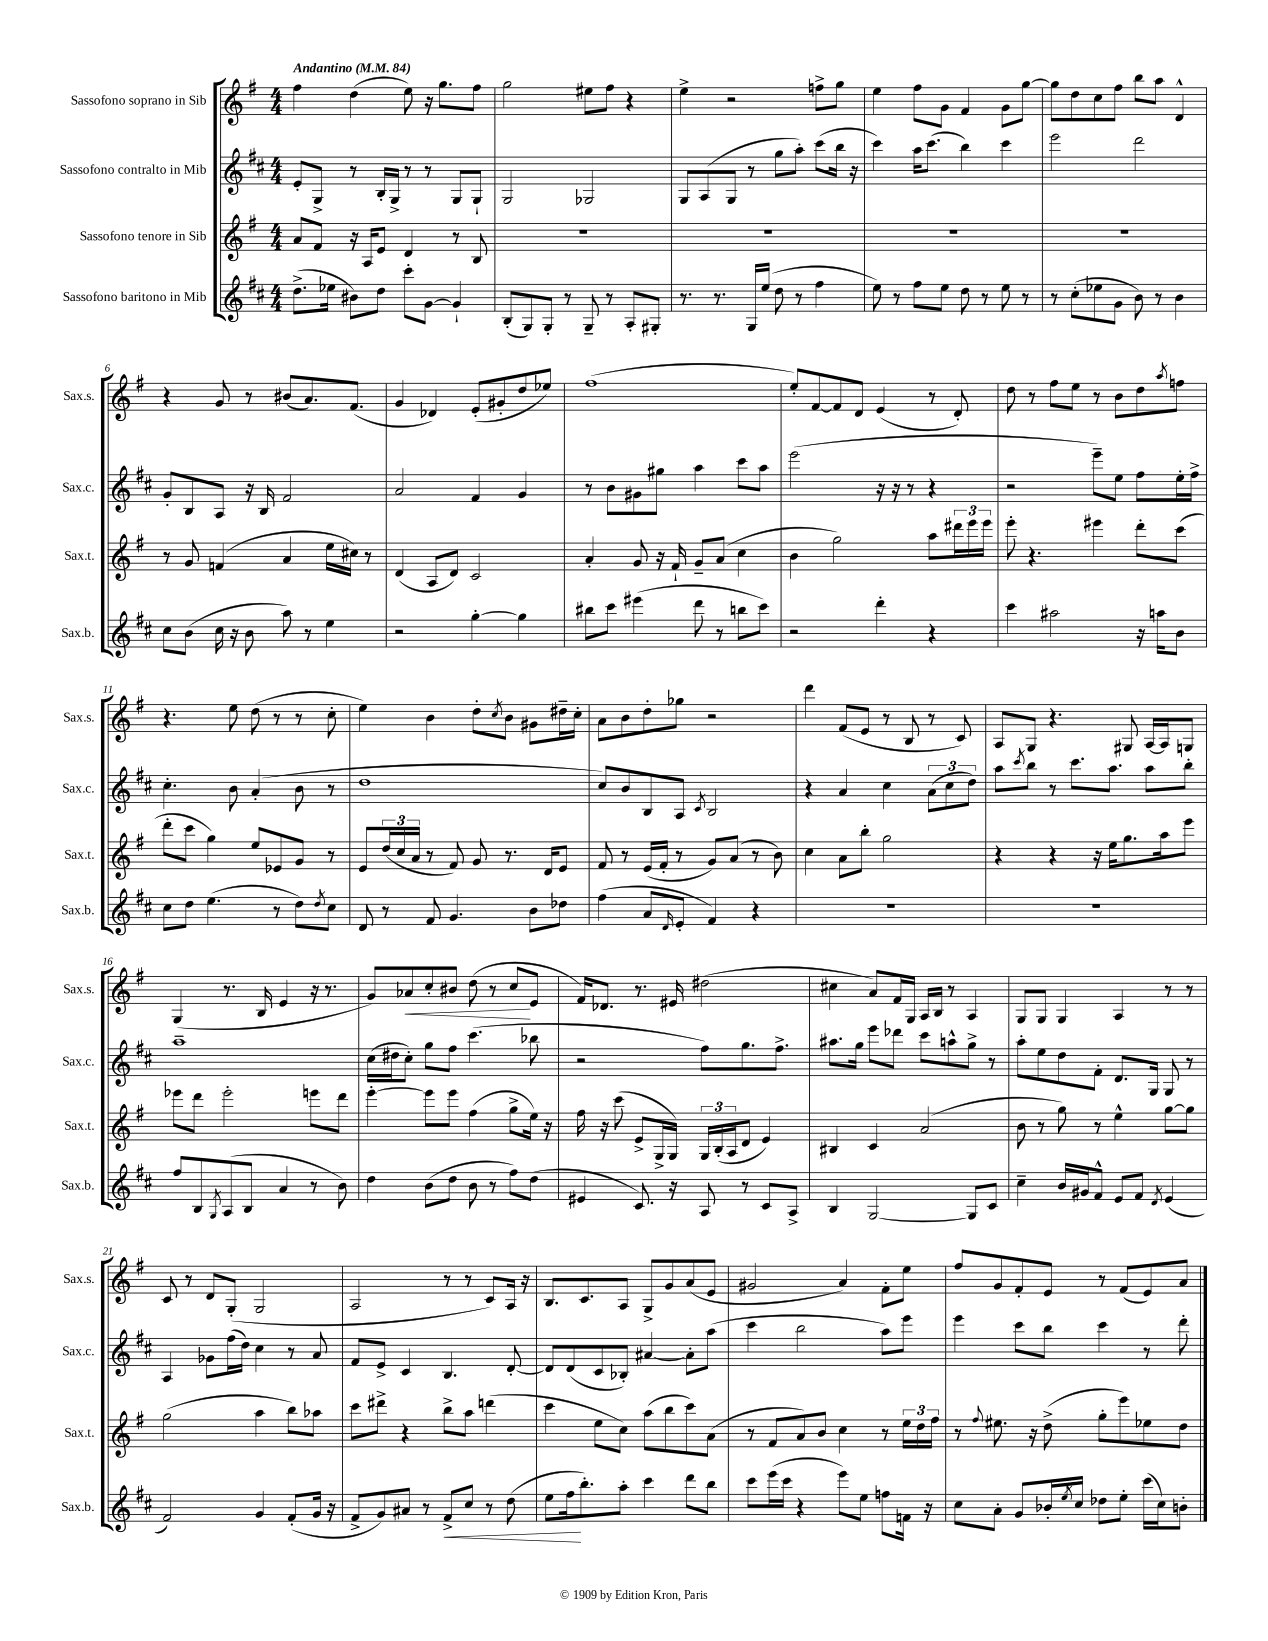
<<
\new StaffGroup <<
\new Staff = "s0" \with { instrumentName = "Sassofono soprano in Sib" shortInstrumentName = "Sax.s." } {
    \clef treble \key g \major \numericTimeSignature \time 4/4 \tempo "Andantino" 4 = 84
    fis''4 d''4( e''8) r16 g''8. fis''8 |
    g''2 eis''8 fis''8 r4 |
    e''4-> r2 f''8-> g''8 |
    e''4 fis''8 g'8 fis'4 g'8 g''8~ |
    g''8 d''8 c''8 fis''8 b''8 a''8 d'4-^ |
    r4 g'8 r8 bis'8( a'8.) fis'8.( |
    g'4 des'4) e'8-.( gis'8-. d''8 ees''8) |
    fis''1( |
    e''8-.) fis'8~ fis'8 d'8 e'4( r8 d'8-.) |
    d''8 r8 fis''8 e''8 r8 b'8 d''8 \acciaccatura { a''8 } f''8 |
    r4. e''8 d''8( r8 r8 c''8-. |
    e''4) b'4 d''8-. \acciaccatura { c''8 } b'8 gis'8 dis''16-- c''16-. |
    a'8 b'8 d''8-. ges''8 r2 |
    d'''4 fis'8( e'8 r8 b8 r8 c'8) |
    a8 g8 r4. gis8 a16~ a16 g8 |
    g4( r8. b16 e'4 r16 r8. |
    g'8) aes'8\< c''8-. bis'8 d''8( r8 c''8\! e'8 |
    fis'16) des'8. r8. eis'16 dis''2( |
    cis''4 a'8) fis'16 g16 a16 b16 r8 a4 |
    g8 g8 g4 a4 r8 r8 |
    c'8 r8 d'8 g8-.( g2 |
    a2 r8 r8 c'8) a16 r16 |
    b8. c'8. a8 g8-> g'8 a'8( e'8 |
    gis'2 a'4) fis'8-. e''8 |
    fis''8 g'8 fis'8-. e'8 r8 fis'8( e'8) a'8 \bar "|." |
}
\new Staff = "s1" \with { instrumentName = "Sassofono contralto in Mib" shortInstrumentName = "Sax.c." } {
    \clef treble \key d \major \numericTimeSignature \time 4/4
    e'8-. g8-> r8 b16-. g16-> r8 r8 g8 g8-! |
    g2 ges2 |
    g8 a8( g8 r8 g''8 a''8-.) cis'''8( b''16 r16 |
    cis'''4) a''16 cis'''8.( b''4) cis'''4 |
    e'''2 d'''2 |
    g'8-. b8 a8 r16 b16 fis'2 |
    a'2 fis'4 g'4 |
    r8 b'8 gis'8 gis''8 a''4 cis'''8 a''8 |
    e'''2( r16 r16 r8 r4 |
    r2 e'''8--) e''8 fis''8 e''16-. fis''16-> |
    cis''4.-. b'8 a'4-.( b'8 r8 |
    d''1 |
    cis''8) b'8 b8 a8 \acciaccatura { cis'8 } b2 |
    r4 a'4 cis''4 \tuplet 3/2 { a'8( cis''8 d''8) } |
    a''8 \acciaccatura { cis'''8 } b''8 r8 cis'''8. a''8. a''8 b''8-. |
    a''1-- |
    cis''16( dis''16 cis''8-.) g''8 fis''8 cis'''4.( bes''8 |
    r2 fis''8) g''8. fis''8.-> |
    ais''8. g''16 e'''8 des'''8 cis'''8 a''8-^ g''8-> r8 |
    a''8-. e''8 d''8 fis'8-. d'8. g16 g8 r8 |
    a4 ges'8 fis''16( d''16) cis''4 r8 a'8 |
    fis'8 e'8-> cis'4 b4. d'8~-. |
    d'8 d'8( cis'8 bes8-.) ais'4~ ais'8-. a''8( |
    cis'''4 b''2 a''8) e'''8 |
    e'''4 cis'''8 b''8 cis'''4 r8 d'''8-. \bar "|." |
}
\new Staff = "s2" \with { instrumentName = "Sassofono tenore in Sib" shortInstrumentName = "Sax.t." } {
    \clef treble \key g \major \numericTimeSignature \time 4/4
    a'8 fis'8 r16 a16 e'8 d'4 r8 b8 |
    R1 |
    R1 |
    R1 |
    R1 |
    r8 g'8 f'4( a'4 e''16 cis''16) r8 |
    d'4( a8 d'8) c'2 |
    a'4-. g'8 r16 fis'16-! g'8-- a'8( c''4 |
    b'4 g''2) a''8 \tuplet 3/2 { dis'''16 e'''16 e'''16 } |
    e'''8-. r4. eis'''4 d'''8-. c'''8( |
    d'''8-. c'''8 g''4) e''8 ees'8 g'8 r8 |
    e'8 \tuplet 3/2 { d''16( c''16 a'16 } r8 fis'8) g'8 r8. d'16 e'8 |
    fis'8 r8 e'16( fis'16-. r8 g'8) a'8( r8 b'8) |
    c''4 a'8 b''8-. g''2 |
    r4 r4 r16 e''16 g''8. a''16 e'''8 |
    ees'''8 d'''8 ees'''2-. e'''8 d'''8 |
    e'''4~-. e'''8 e'''8 fis''4( g''8-> e''16) r16 |
    fis''16 r16 c'''8( e'8-> g16-> g16) \tuplet 3/2 { g16 b16-.( a16 } d'8 e'4) |
    bis4 c'4 a'2( |
    b'8 r8 g''8) r8 e''4-^ g''8~ g''8 |
    g''2( a''4 b''8) aes''8 |
    c'''8 dis'''8-> r4 b''8-> a''8 d'''4( |
    c'''4 e''8 c''8) a''8( b''8 c'''8) a'8( |
    r8 fis'8 a'8) b'8 c''4 r8 \tuplet 3/2 { e''16 d''16 fis''16 } |
    r8 \appoggiatura { fis''8 } eis''8. r16 d''8->( g''8-. e'''8) ees''8 d''8 \bar "|." |
}
\new Staff = "s3" \with { instrumentName = "Sassofono baritono in Mib" shortInstrumentName = "Sax.b." } {
    \clef treble \key d \major \numericTimeSignature \time 4/4
    d''8.->( ees''16 bis'8) d''8 cis'''8-. g'8~ g'4-! |
    b8-.( g8) g8-. r8 g8-- r8 a8-. gis8-. |
    r8. r8. g16 e''16( d''8 r8 fis''4 |
    e''8) r8 fis''8 e''8 d''8 r8 e''8 r8 |
    r8 cis''8-.( ees''8 g'8 b'8) r8 b'4 |
    cis''8 b'8( cis''16 r16 b'8 a''8) r8 e''4 |
    r2 g''4~-. g''4 |
    bis''8 cis'''8 eis'''4( d'''8 r8 b''8 cis'''8) |
    r2 d'''4-. r4 |
    cis'''4 ais''2 r16 a''16 b'8 |
    cis''8 d''8 e''4.( r8 d''8) \acciaccatura { d''8 } cis''8 |
    d'8 r8 fis'8 g'4. b'8 des''8 |
    fis''4( a'8 \grace { d'16 } e'8-. fis'4) r4 |
    R1 |
    R1 |
    fis''8 b8 \acciaccatura { g8 } a8( b8 a'4 r8 b'8) |
    d''4 b'8( d''8 b'8 r8 fis''8) d''8( |
    eis'4 cis'8.) r16 a8 r8 cis'8 a8-> |
    b4 g2~ g8 cis'8 |
    cis''4-- b'16 gis'16 fis'8-^ e'8 fis'8 \acciaccatura { d'8 } e'4( |
    fis'2) g'4 fis'8-.( g'16 r16 |
    fis'8-> g'8) ais'8 r8 fis'8->\< cis''8 r8 d''8( |
    e''8 fis''16\! b''8.-.) a''8-. cis'''4 d'''8 b''8 |
    cis'''8 e'''16( cis'''16 r4 e'''8) e''8 f''8 f'16 r16 |
    cis''8 a'8-. g'8 bes'16-. \acciaccatura { e''8 } cis''16 des''8 e''8-. cis'''16( cis''16) b'8-. \bar "|." |
}
>>
>>
